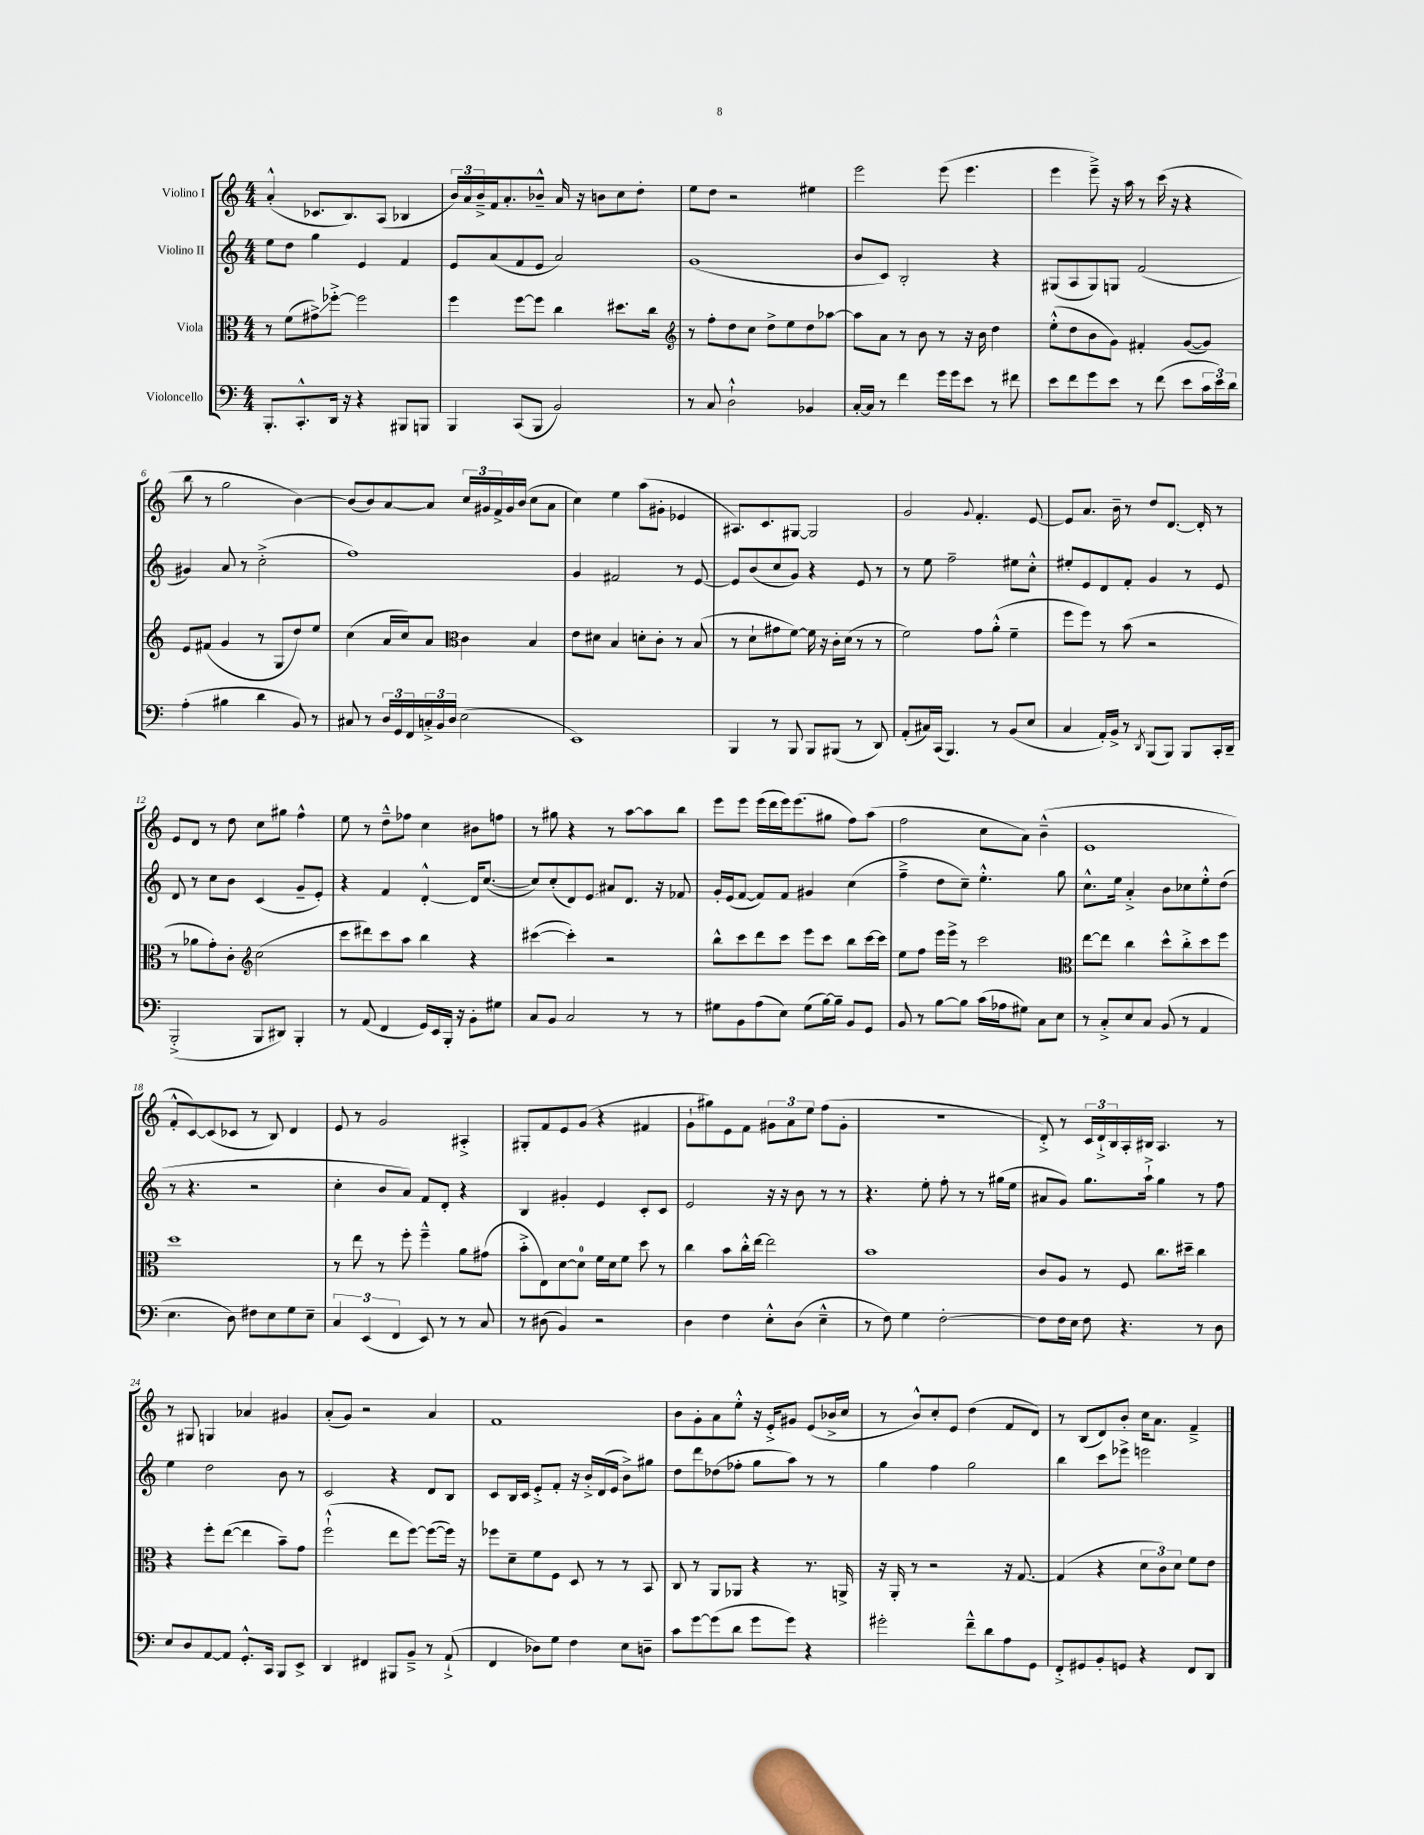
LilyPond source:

<<
\new StaffGroup <<
\new Staff = "s0" \with { instrumentName = "Violino I" } {
    \clef treble \key c \major \numericTimeSignature \time 4/4
    a'4-.-^( ces'8. b8.) a8( bes4 |
    \tuplet 3/2 { b'16) a'16 b'16---> } f'16 a'8.-. bes'8---^ a'16 r16 b'8 c''8 d''8-. |
    e''8 d''8 r2 eis''4 |
    e'''2 e'''8( e'''4. |
    e'''4 e'''8--->) r16 a''16 r8 c'''16( r16 r4 |
    b''8 r8 g''2 b'4~) |
    b'8( b'8) a'8~ a'8 \tuplet 3/2 { c''16 gis'16 f'16-> } gis'16 b'16( c''8 a'8 |
    c''4) e''4 a''8( gis'8-. ees'4 |
    ais8.) c'8. gis8~ gis2 |
    g'2 \appoggiatura { g'8 } f'4.-. e'8~ |
    e'8 a'8. b'16-- r8 d''8 d'8.~ d'16-. r8 |
    e'8 d'8 r8 d''8 c''8 gis''8 f''4-^ |
    e''8 r8 d''8---^ fes''8 c''4 bis'8 f''8 |
    r8 gis''8 r4 r8 a''8~ a''8 b''8 |
    e'''8 e'''8 e'''16( d'''16 e'''16) e'''8.( gis''8 f''8) a''8( |
    f''2 c''8 a'8) b'4---^( |
    e'1 |
    f'8-.-^ c'8~) c'8( ces'8 r8 b8) d'4 |
    e'8 r8 g'2 ais4-.-> |
    gis8-. f'8 e'8 g'8( r4 fis'4 |
    g'8-! gis''8) e'8 f'8 \tuplet 3/2 { gis'8 a'8 e''8 } f''8( gis'8-. |
    R1 |
    d'8-.->) r8 \tuplet 3/2 { c'16 d'16-!-> b16 } a16-. bis16 a4. r8 |
    r8 gis8 g4 aes'4 gis'4 |
    a'8-.( g'8) r2 a'4 |
    f'1 |
    b'8 g'8-. a'8 e''8-.-^ r16 e'16-.-> gis'8 e'8( bes'16-> c''16 |
    r8 b'8-^) c''8-. e'8 d''4( f'8 d'8) |
    r8 b8( d'8) b'8-. c''16 a'8. f'4---> \bar "|." |
}
\new Staff = "s1" \with { instrumentName = "Violino II" } {
    \clef treble \key c \major \numericTimeSignature \time 4/4
    e''8 d''8 g''4 e'4 f'4 |
    e'8 a'8( f'8 e'8 a'2) |
    g'1( |
    b'8 c'8) b2-. r4 |
    gis8( a8 gis8) g8 f'2( |
    gis'4) a'8 r8 c''2-.->( |
    f''1) |
    g'4 fis'2 r8 e'8~ |
    e'8 b'8( c''8 g'8) r4 e'8 r8 |
    r8 e''8 f''2-- eis''8 c''8-.-^ |
    eis''8-. e'8 d'8 f'8-. g'4 r8 e'8 |
    d'8 r8 c''8 b'8 c'4( g'8-- e'8-.) |
    r4 f'4 d'4~-.-^ d'16 c''8.~( |
    c''8) c''8-.( d'8) e'8\glissando ais'8 d'8. r16 fes'8 |
    g'16-. e'16( f'8~ f'8) f'8 gis'4 c''4( |
    f''4---> d''8 c''8--) e''4.-.-^ g''8 |
    c''8.-^ e''16 a'4-.-> b'8 ces''8 e''8-.-^ d''8( |
    r8 r4. r2 |
    c''4-. b'8 a'8) f'8 d'8-. r4 |
    b4 gis'4-. e'4 c'8-. c'8 |
    e'2 r16 r16 b'8 r8 r8 |
    r4. e''8-. f''8-. r8 r8 gis''16( e''16 |
    ais'8 g'8) g''8. a''16-!-> g''4 r8 f''8 |
    e''4 d''2 b'8 r8 |
    c'2 r4 d'8 b8 |
    c'8 b16 c'16 e'8-.-> f'8-. r16 b'16-.-> d'16( e'16 b'8->) gis''8 |
    d''8 d'''8 des''8( fes''8-. g''8 a''8) r8 r8 |
    g''4 f''4 g''2 |
    b''4 c'''8 ees'''8-> e'''2 \bar "|." |
}
\new Staff = "s2" \with { instrumentName = "Viola" } {
    \clef alto \key c \major \numericTimeSignature \time 4/4
    r8 f'8( gis'8->\glissando) fes''8~-.-> fes''2 |
    f''4 f''8~ f''8 c''4 dis''8. c''16 |
    \clef treble r8 f''8-. d''8 c''8 d''8-> e''8 d''8 aes''8~ |
    aes''8 a'8 r8 b'8 r8 r16 b'16 d''4 |
    e''8-.-^( d''8 b'8 g'8) fis'4-. g'8~( g'8) |
    e'8 fis'8( g'4 r8 g8 d''8) e''8 |
    c''4( a'16 c''16) a'8 \clef alto c'4 b4 |
    e'8 dis'8 b4 d'8-. c'8-. r8 b8( |
    r8 d'8-! gis'8 f'8~) f'16 r16 c'16-. d'16( r8 r8 |
    f'2) g'8 a'8-.-^( f'4-- |
    f''8 f''8) r8 b'8( r2 |
    r8 aes'8 g'8-.) c'8-. \clef treble c''2( |
    c'''8 dis'''8) c'''8 a''8 b''4 r4 |
    cis'''4~( cis'''4-.) r2 |
    b''8-^ c'''8 d'''8 c'''8 e'''8 c'''8 b''8 c'''16~ c'''16 |
    e''8 f''8 e'''16 e'''16-> r8 c'''2 |
    \clef alto e''8~ e''8 c''4 d''8-^ c''8-.-> d''8 f''8 |
    d''1 |
    r8 e''8 r8 f''8-. f''4---^ a'8 gis'8( |
    b'8-.-> e8) d'8~ d'8-0 f'16 d'16 f'8 d''8 r8 |
    c''4 b'8 c''16-.-^ e''16~ e''2 |
    b'1 |
    c'8 a8 r8 f8 c''8. dis''16-- c''4 |
    r4 f''8-. e''8~( e''4 b'8--) g'8 |
    f''2-!-^( e''8 f''8~) f''8~( f''16) r16 |
    fes''8 d'8-- f'8 f8 d8 r8 r8 b,8 |
    c8 r8 a,8 aes,8 r4 r8. a,16-> |
    r16 a,16-. r8 r2 r16 g8.~ |
    g4( r4 \tuplet 3/2 { d'8 c'8) d'8 } f'8 e'8 \bar "|." |
}
\new Staff = "s3" \with { instrumentName = "Violoncello" } {
    \clef bass \key c \major \numericTimeSignature \time 4/4
    b,,8.-. c,8.-.-^ d,16 r16 r4 bis,,8 b,,8 |
    b,,4 c,8( b,,8 b,2) |
    r8 c8 d2-!-^ bes,4 |
    c16~-. c16 r8 f'4 g'16 g'16 e'8 r8 fis'8 |
    e'8 f'8 g'8 e'8 r8 f'8( e'8 \tuplet 3/2 { c'16 e'16) d'16 } |
    a4-.( bis4 d'4 b,8) r8 |
    cis8 r8 \tuplet 3/2 { d16 g,16 f,16 } \tuplet 3/2 { c16-.-> b,16 d16 } e2( |
    e,1) |
    b,,4 r8 b,,8 b,,8 bis,,8( r8 d,8) |
    a,8-.( cis16) c,16( b,,4.) r8 b,8( e8 |
    c4 a,16-.) b,16-> r8 \acciaccatura { d,8 } b,,8( b,,8) b,,8 c,16-. d,16-- |
    b,,2-.->( b,,8 dis,8) b,,4-. |
    r8 a,8( f,4 g,16) e,16 b,,16-. r16 b,8-. gis8 |
    c8 b,8 c2 r8 r8 |
    gis8 b,8 a8( e8) gis8( b16~) b16-- b,8 g,8 |
    b,8 r8 b8~ b8 c'16( aes16 gis8) c8 e8 |
    r8 c8-.-> e8 c8 b,8( r8 a,4 |
    e4. d8) fis8 e8 g8 e8-- |
    \tuplet 3/2 { c4 e,4( f,4 } e,8) r8 r8 c8 |
    r8 dis8( b,4) r2 |
    d4 f4 e8-.-^ d8( e4---^ |
    r8 f8) g4 f2~-. |
    f8 f16 e16 f8 r4. r8 d8 |
    e8 d8 a,8~ a,8 g,8.-.-^ c,16 b,,8 e,8-> |
    d,4 fis,4 bis,,8 b,8---> r8 a,8-!->( |
    f,4 des8) g8 f4 e8 d8-- |
    c'8 g'8~ g'8( d'8 g'8 g'8) r4 |
    gis'2-. f'8---^ d'8 a8 g,8 |
    f,8-.-> gis,8 b,8-. g,8 r4 f,8 d,8 \bar "|." |
}
>>
>>
